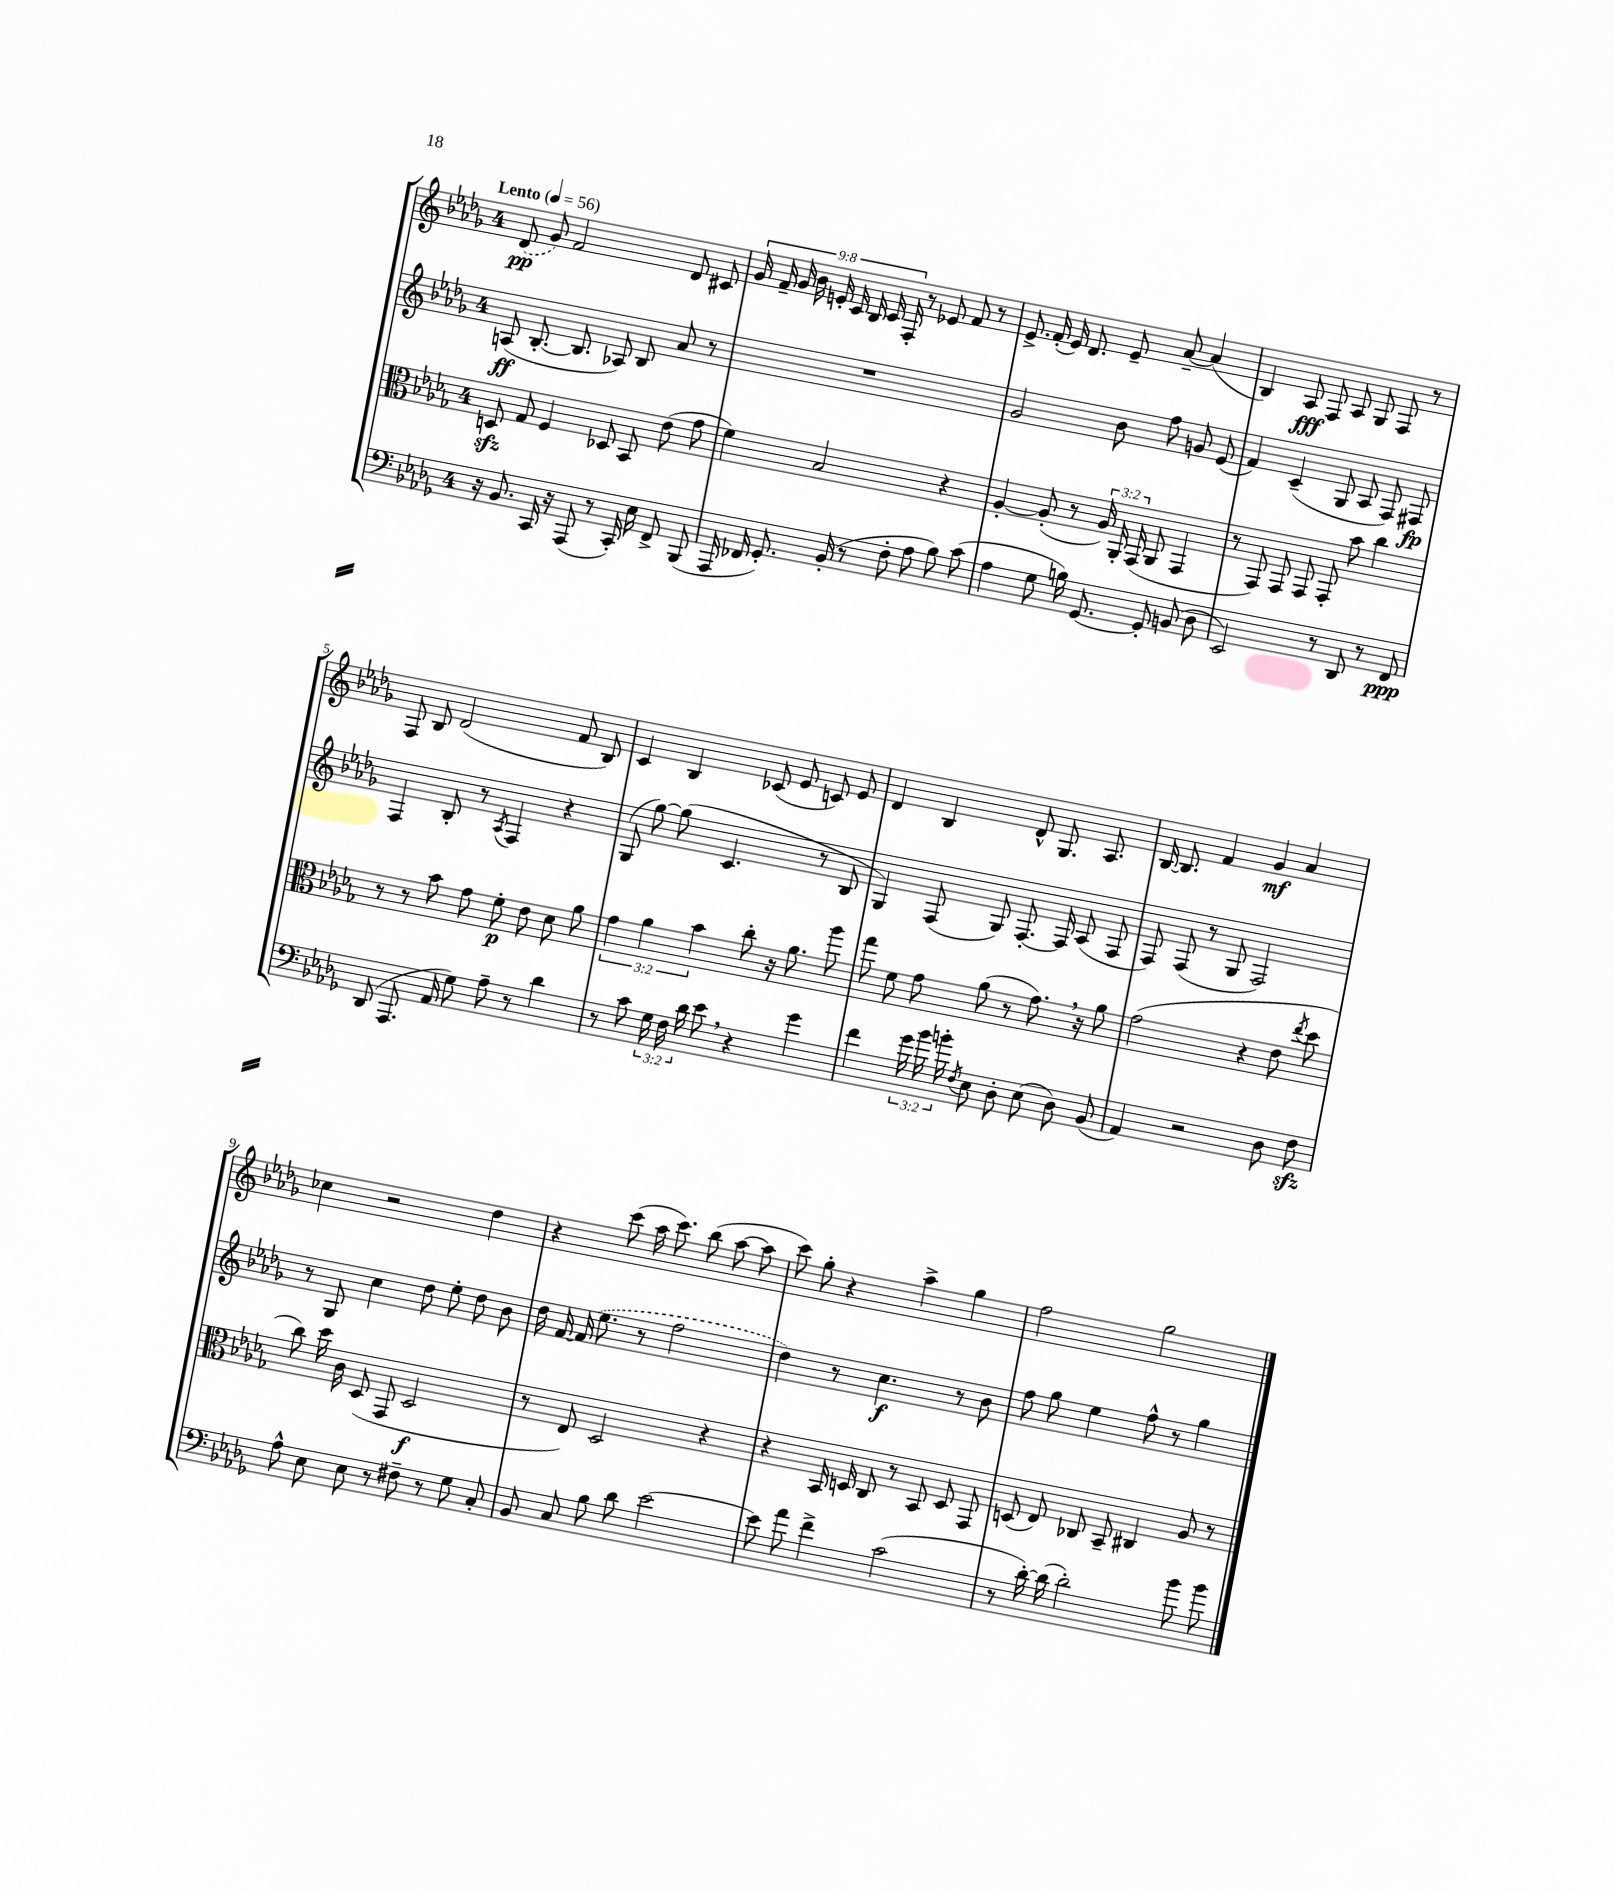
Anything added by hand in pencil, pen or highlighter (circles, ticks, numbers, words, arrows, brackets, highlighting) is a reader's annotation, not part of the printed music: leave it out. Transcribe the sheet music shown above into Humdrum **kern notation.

**kern	**kern	**kern	**kern
*staff4	*staff3	*staff2	*staff1
*clefF4	*clefC3	*clefG2	*clefG2
*k[b-e-a-d-g-]	*k[b-e-a-d-g-]	*k[b-e-a-d-g-]	*k[b-e-a-d-g-]
*M4/4	*M4/4	*M4/4	*M4/4
*MM56	*MM56	*MM56	*MM56
16r	8D	(8A	(8d-
8.BB-	.	.	.
.	8G-	[8.B-'	8g-)
16CC	4F	.	2f
16r	.	8.B-]	.
(8AAA-	.	.	.
8r	8D-	8A-)	.
16CC')	8BB-	8B-	.
16E-	.	.	.
8FF^	(8e-	8a-	8d-
(8BBB-	8g-	8r	8c#
=	=	=	=
16AAA-	4f)	1r	18g-
.	.	.	18f~
16FF-	.	.	.
.	.	.	18g-
8.GG-')	.	.	.
.	.	.	18b-
.	.	.	18e'
.	2B-	.	.
.	.	.	18c
(16BB-'	.	.	.
.	.	.	18B-
8r	.	.	.
.	.	.	18c
.	.	.	18F'
8F'	.	.	8r
8A-	.	.	8e-
8B-)	4r	.	8f
(8c	.	.	8r
=	=	=	=
4A-	[4A-'	2g-	8.e-^
.	.	.	(16f'
8G-	(8A-']	.	16e-)
.	.	.	8.d-
16B)	8r	.	.
[8.GG-	.	.	.
.	24A-)	8b-	8e-~
.	24AA-'	.	.
.	(24GG-	.	.
8GG-']	8AA-	8ff	[8a-~
(8BB	4GG-	8g	(4a-]
8D-	.	(8e-	.
=	=	=	=
2EE-)	8r	4f)	4B-)
.	8GG-)	.	.
.	8GG-	(4c~	8A-
.	8GG-	.	8F
8r	8GG-'	8G-	8A-
8DD-	8b-	8A-	8G-
8r	4cc	8F)	8F
8FF	.	8F#	8r
=	=	=	=
(8DD-	8r	4F	8F
8.AAA-	8r	.	8B-
.	8b-	8B-'	(2d-
16AA-	.	.	.
8G-)	8g-	8r	.
.	.	8qA-	.
8A-~	8f'	4F	.
8r	8e-	.	.
4d-	8d-	4r	8f
.	8a-	.	8B-)
=	=	=	=
8r	6g-	(8G-	4c
8c	.	[8gg-)	.
.	6a-	.	.
24G-	.	(8gg-]	4B-
24F	.	.	.
24d-	6b-	.	.
8e-	.	4.c	.
4r	8cc'	.	(8c-
.	16r	.	8e-
.	8.a-	.	.
4g-	.	8r	8c)
.	8aa-	8B-	8e-
=	=	=	=
4f	8gg-	4G-)	4d-
.	8f	.	.
24g-	8g-	(8F	4B-
24b-	.	.	.
24b'	.	.	.
8qF	.	.	.
8E-	(8a-	8G-)	.
8D-'	8r	[8.F'	8d-^^
(8E-	8.g-)	.	8.G-
.	.	16F]	.
8D-)	.	(8A-	.
.	16r	.	8.A-
(8BB-	8a-	8F	.
=	=	=	=
4AA-)	(2g-	8F)	[16B-
.	.	.	8.B-]
.	.	(8F	.
2r	.	8r	4f
.	.	8G-	.
.	4r	2F)	4g-
8D-	8e-	.	4a-
.	8qee-	.	.
8F	8dd-	.	.
=	=	=	=
8A-^^	8cc)	8r	4cc-
8E-	16dd-	8G-	.
.	16c	.	.
8E-	(8D-	4cc	2r
8r	8GG-	.	.
8F#~	2D-	8dd-	.
8r	.	8ee-'	.
8G-	.	8dd-	4dd-
8C'	.	8b-	.
=	=	=	=
8BB-	8r	16dd-	4r
.	.	[16f	.
8C	8E-)	(16f]	.
.	.	8.ee-	.
8B-	2D-	.	(8ccc
8d-	.	8r	16aa-
.	.	.	8.ccc)
[2e-	.	2ff	.
.	.	.	(8bb-
.	4r	.	[8aa-
.	.	.	8aa-]
=	=	=	=
8e-]	4r	4dd-)	8ccc)
8a-	.	.	8gg-'
4f^	16BB-	8r	4r
.	16D	.	.
.	8C	4.cc	.
(2c	8r	.	4aa-^
.	8BB-	.	.
.	8D	8r	4gg-
.	8GG-	8b-	.
=	=	=	=
8r	(8D	8ff	2ff
[16d-')	8E-)	8gg-	.
(16d-]	.	.	.
2d-')	8C-	4ee-	.
.	8BB-~	.	.
.	4C#	8ff^^	2gg-
.	.	8r	.
8b-	8A-	4gg-	.
8b-	8r	.	.
==	==	==	==
*-	*-	*-	*-
